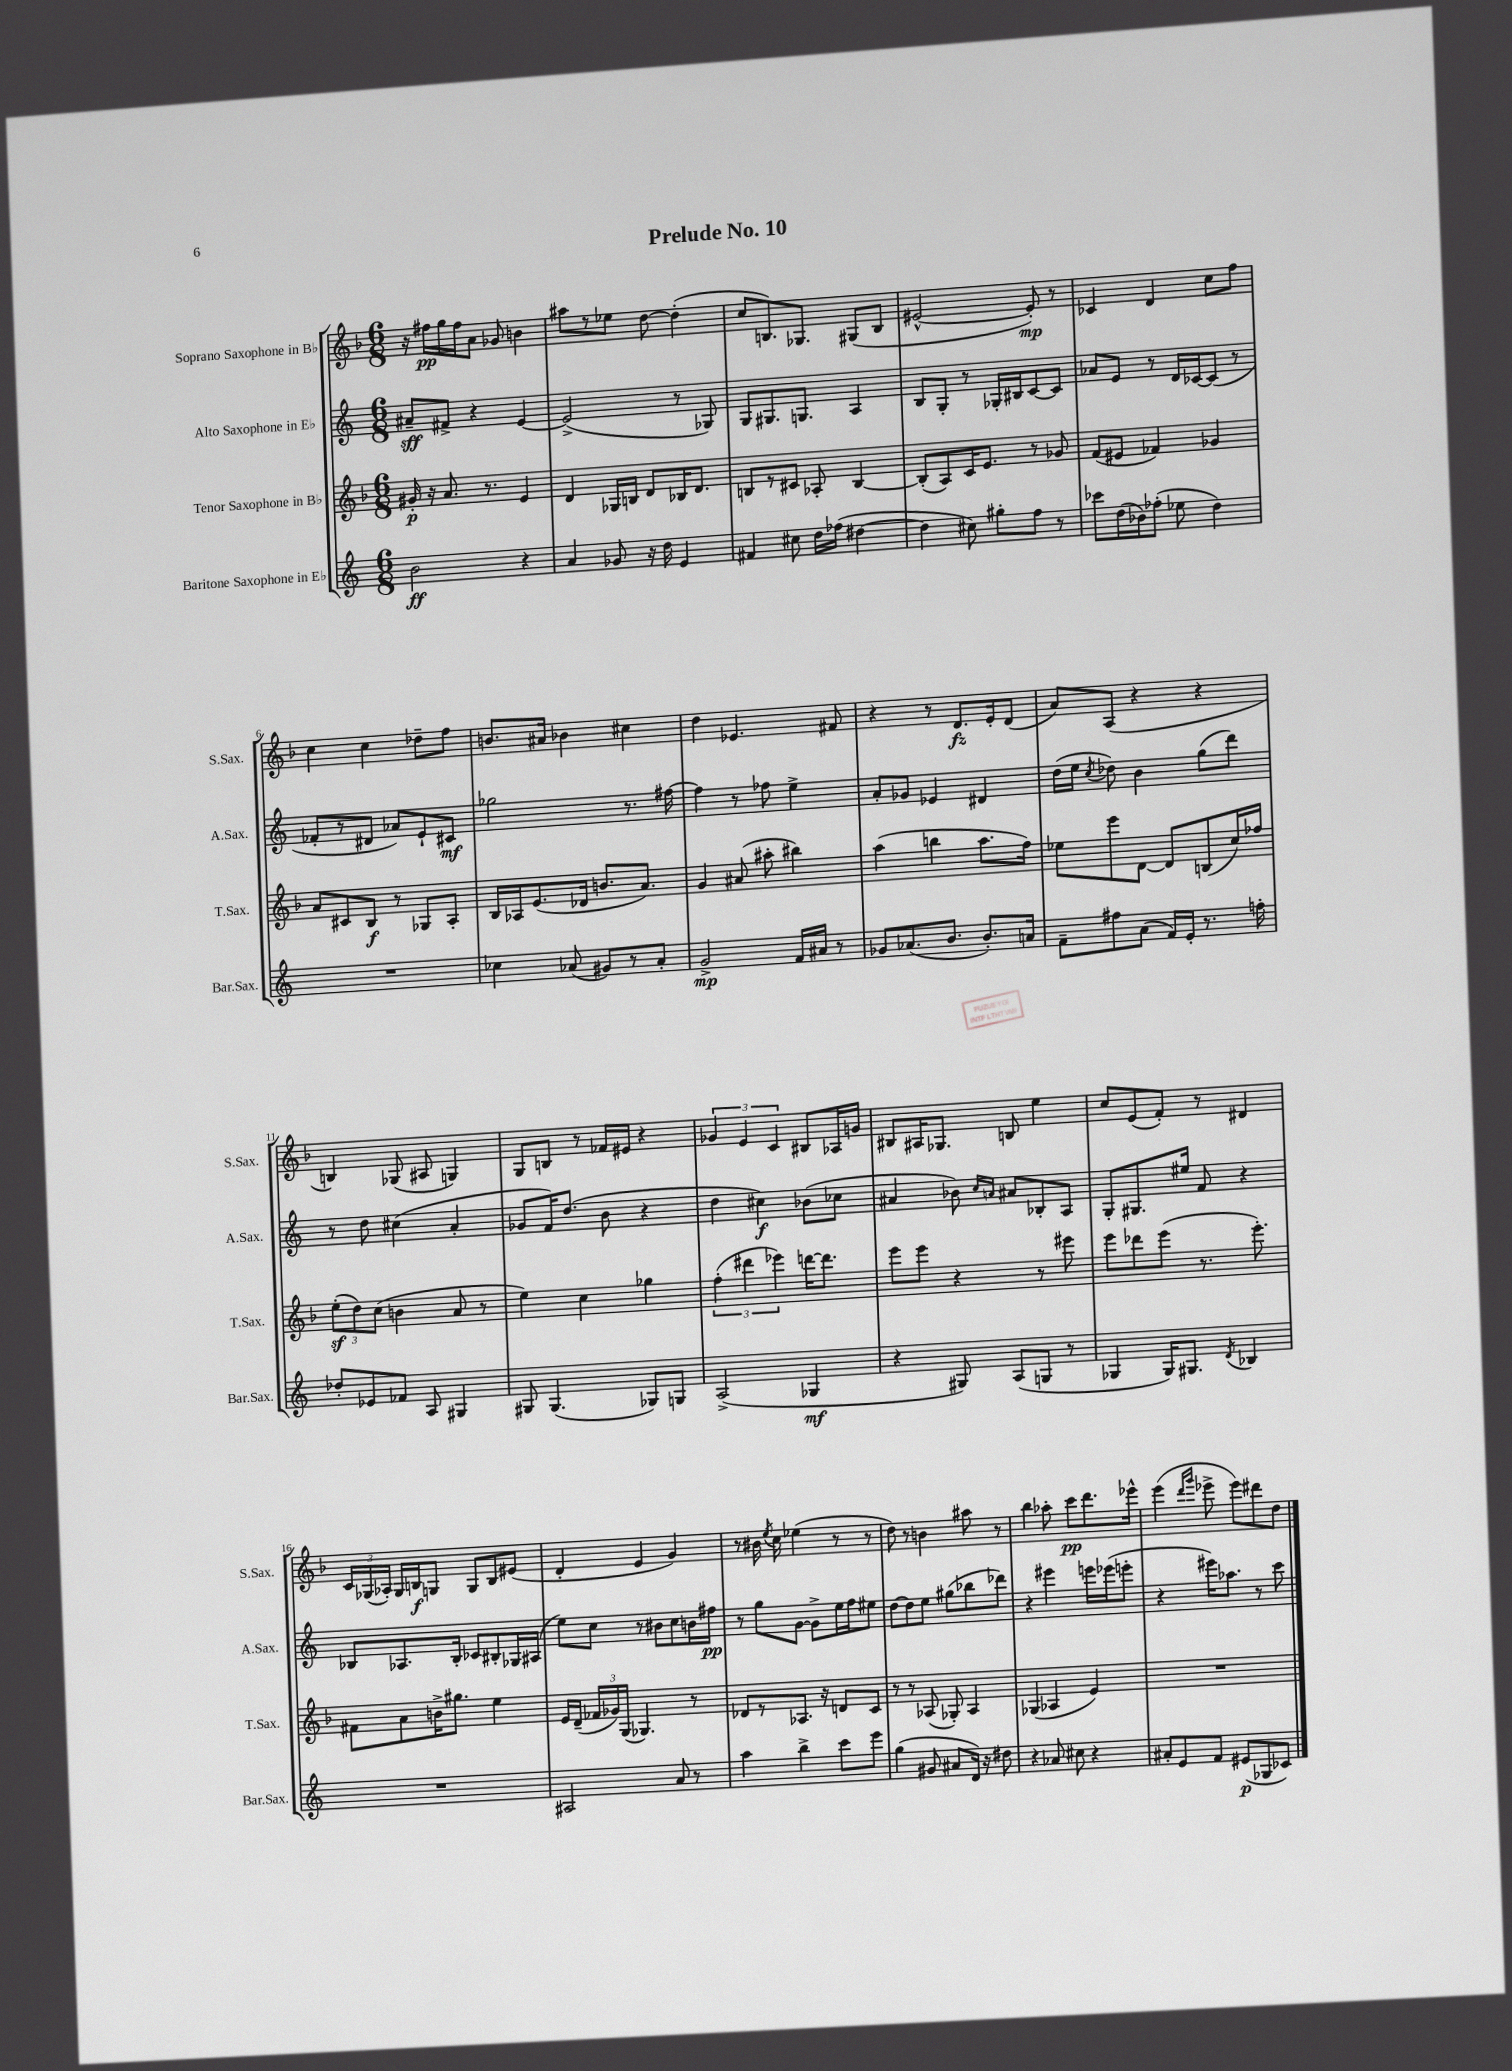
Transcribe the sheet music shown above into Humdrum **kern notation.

**kern	**dynam	**kern	**dynam	**kern	**dynam	**kern	**dynam
*part4	*part4	*part3	*part3	*part2	*part2	*part1	*part1
*staff4	*staff4	*staff3	*staff3	*staff2	*staff2	*staff1	*staff1
*I"Baritone Saxophone in E♭	*	*I"Tenor Saxophone in B♭	*	*I"Alto Saxophone in E♭	*	*I"Soprano Saxophone in B♭	*
*I'Bar.Sax.	*	*I'T.Sax.	*	*I'A.Sax.	*	*I'S.Sax.	*
*clefG2	*	*clefG2	*	*clefG2	*	*clefG2	*
*k[]	*	*k[b-]	*	*k[]	*	*k[b-]	*
*M6/8	*	*M6/8	*	*M6/8	*	*M6/8	*
=1	=1	=1	=1	=1	=1	=1	=1
2b\	ff	16g#X'/	p	8a#X~/L	sff	16r	.
.	.	16r	.	.	.	16ff#X\LL	pp
.	.	8.a/	.	8f#X^/J	.	16gg\	.
.	.	.	.	.	.	16ff#\J	.
.	.	.	.	4r	.	8a\J	.
.	.	8.r	.	.	.	.	.
.	.	.	.	.	.	8g-X/	.
4r	.	4e/	.	[4e/	.	4bn\	.
=2	=2	=2	=2	=2	=2	=2	=2
4a/	.	4d/	.	(2e^/]	.	8aa#X\L	.
.	.	.	.	.	.	8r	.
8g-X/	.	16G-X/LL	.	.	.	8ee-X\J	.
.	.	16Bn/JJ	.	.	.	.	.
16r	.	8d/L	.	.	.	[8dd\	.
16dd\	.	.	.	.	.	.	.
4e/	.	16B-X/K	.	8r	.	(4dd'\]	.
.	.	8.d/J	.	.	.	.	.
.	.	.	.	8G-X/)	.	.	.
=3	=3	=3	=3	=3	=3	=3	=3
4f#X/	.	8Bn/L	.	8G/L	.	8cc/L	.
.	.	8r	.	8.G#X/	.	8.Bn/)	.
8cc#X\	.	8c#X/J	.	.	.	.	.
.	.	.	.	8.Gn/J	.	8.G-X/J	.
16dd\LL	.	8A-X'/	.	.	.	.	.
(16ff-X\JJ	.	.	.	.	.	.	.
[4dd#X\	.	[4B/	.	4A/	.	(8G#X/L	.
.	.	.	.	.	.	8B/J	.
=4	=4	=4	=4	=4	=4	=4	=4
4dd#\]	.	(8B'/L]	.	8B/L	.	[2e#X^^/	.
.	.	8A/)	.	8G'/J	.	.	.
8cc#X\)	.	16c/K	.	8r	.	.	.
.	.	8.e/J	.	.	.	.	.
8gg#X'\L	.	.	.	16G-X'/LL	.	.	.
.	.	.	.	16B#X/J	.	.	.
8ff\J	.	8r	.	[8c/	.	8e#'/])	mp
8r	.	8g-X/	.	8c/J]	.	8r	.
=5	=5	=5	=5	=5	=5	=5	=5
8ccc-X\L	.	(8f/L	.	8a-X/L	.	4c-X/	.
(16dd\L	.	8e#X/J	.	8e/J	.	.	.
16b-X\J)	.	.	.	.	.	.	.
(8ff-X'\J	.	4f-X/)	.	8r	.	4d/	.
8ee-X\	.	.	.	16d/LL	.	.	.
.	.	.	.	[16c-X/J	.	.	.
4dd\)	.	4g-X/	.	(8c-/J]	.	8cc\L	.
.	.	.	.	8r	.	8ff\J	.
!!LO:LB:g=z
=6	=6	=6	=6	=6	=6	=6	=6
2.r	.	8a/L	.	8f-X'/L	.	4cc\	.
.	.	8c#X/	.	8r	.	.	.
.	.	8B-/J	f	8d#X/J	.	4cc\	.
.	.	8r	.	8a-X/L)	.	.	.
.	.	8G-X/L	.	8e`/	.	8dd-X~\L	.
.	.	8A'/J	.	8c#X/J	mf	8ff\J	.
=7	=7	=7	=7	=7	=7	=7	=7
4cc-X\	.	16B-/LL	.	2gg-X\	.	8.bn/L	.
.	.	16A-X/J	.	.	.	.	.
.	.	(8.e/	.	.	.	.	.
.	.	.	.	.	.	16a#X/Jk	.
(8a-X/	.	.	.	.	.	4b-X\	.
.	.	16d-X/Jk	.	.	.	.	.
8g#X/L)	.	8.bn/L	.	.	.	.	.
8r	.	.	.	8.r	.	4cc#X\	.
.	.	8.a/J)	.	.	.	.	.
8a-'/J	.	.	.	.	.	.	.
.	.	.	.	[16ff#X\	.	.	.
=8	=8	=8	=8	=8	=8	=8	=8
2g^/	mp	4g/	.	4ff#\]	.	4dd\	.
.	.	(8a#X/	.	8r	.	4.e-X/	.
.	.	8aa#X'\	.	8ff-X\	.	.	.
16f/LL	.	4bb#X\)	.	4ee^\	.	.	.
16a#X/JJ	.	.	.	.	.	.	.
8r	.	.	.	.	.	8f#X/	.
=9	=9	=9	=9	=9	=9	=9	=9
8g-X/L	.	(4aa\	.	8a'/L	.	4r	.
(8.a-X/	.	.	.	8g-X/J	.	.	.
.	.	4bbn\	.	4e-X/	.	8r	.
8.b/J	.	.	.	.	.	.	.
.	.	.	.	.	.	8.d/L	fz
8.b'/L)	.	8.aa\L	.	4d#X/	.	.	.
.	.	.	.	.	.	16e'/k	.
.	.	.	.	.	.	(8d/J	.
16an/Jk	.	16ff\Jk)	.	.	.	.	.
=10	=10	=10	=10	=10	=10	=10	=10
8f~\L	.	8ee-X\L	.	(16dd\LL	.	8a/L)	.
.	.	.	.	16ee\JJ	.	.	.
.	.	.	.	8qcc/	.	.	.
8ff#X\	.	8eee\	.	8dd-X\)	.	(8A/J	.
(8a\J	.	[8d\J	.	4b\	.	4r	.
16f/LL)	.	8d/L]	.	.	.	.	.
16e'/JJ	.	.	.	.	.	.	.
8.r	.	(8Bn/	.	(8gg\L	.	4r	.
.	.	16cc/L)	.	8ddd\J)	.	.	.
16ffn'\	.	16ff-X/JJ	.	.	.	.	.
!!LO:LB:g=z
=11	=11	=11	=11	=11	=11	=11	=11
8dd-X'/L	.	(12eez'\L	.	8r	.	4Bn/)	.
.	.	12dd\)	.	.	.	.	.
8e-X/	.	.	.	8dd\	.	.	.
.	.	(12cc\J	.	.	.	.	.
8f-X/J	.	4bn\	.	(4cc#X\	.	(8G-X/	.
8A/	.	.	.	.	.	8A#X/	.
4G#X/	.	8a/	.	4a'/	.	4Gn/)	.
.	.	8r	.	.	.	.	.
=12	=12	=12	=12	=12	=12	=12	=12
8G#X/	.	4ee\)	.	8g-X/L	.	8G/L	.
(4.G#/	.	.	.	16f/K)	.	8Bn/J	.
.	.	.	.	(8.dd/J	.	.	.
.	.	4cc\	.	.	.	8r	.
.	.	.	.	8b\	.	16f-X/LL	.
.	.	.	.	.	.	16e#X/JJ	.
8G-X/L)	.	4gg-X\	.	4r	.	4r	.
8Gn/J	.	.	.	.	.	.	.
=13	=13	=13	=13	=13	=13	=13	=13
(2A^/	.	(6ff'\	.	4dd\	.	6g-X/	.
.	.	6ddd#X\	.	.	.	6e/	.
.	.	.	.	4cc#X\)	f	.	.
.	.	6eee-X\)	.	.	.	6c/	.
4G-X/	mf	[16dddn\KL	.	(8b-X\L	.	8B#X/L	.
.	.	8.ddd\J]	.	.	.	.	.
.	.	.	.	8cc-X\J	.	16A-X/L	.
.	.	.	.	.	.	16gn/JJ	.
=14	=14	=14	=14	=14	=14	=14	=14
4r	.	8eee\L	.	4a#X/	.	8B#X/L	.
.	.	8eee\J	.	.	.	16A#X/K	.
.	.	.	.	.	.	8.G-X/J	.
8G#X/)	.	4r	.	8b-X\)	.	.	.
.	.	.	.	16qqcc/LL	.	.	.
.	.	.	.	16qqan/JJ	.	.	.
(8A/L	.	.	.	8a#X/L	.	8Bn/	.
8Gn/J	.	8r	.	8B-X'/	.	4ee\	.
8r	.	8eee#X\	.	8A/J	.	.	.
=15	=15	=15	=15	=15	=15	=15	=15
4G-X/	.	8eee\L	.	8G'/L	.	8cc/L	.
.	.	8ddd-X\	.	8.G#X/	.	(8e/	.
16G-/KL)	.	(8eee\J	.	.	.	8f'/J)	.
8.G#X/J	.	.	.	16ee#X/Jk	.	.	.
.	.	8.r	.	8f/	.	8r	.
8qd/	.	.	.	.	.	.	.
4B-X/	.	.	.	4r	.	4d#X/	.
.	.	8.eee'\)	.	.	.	.	.
!!LO:LB:g=z
=16	=16	=16	=16	=16	=16	=16	=16
2.r	.	8f#X\L	.	8B-X/L	.	24c/LL	.
.	.	.	.	.	.	(24G-X/	.
.	.	.	.	.	.	24A-X'/JJ)	.
.	.	8a\	.	8.A-X/	.	16G-/LL	.
.	.	.	.	.	.	16Bn/J	f
.	.	16bn^\K	.	.	.	8Gn/J	.
.	.	8.gg#X\J	.	16B-'/Jk	.	.	.
.	.	.	.	8c-X/L	.	8G/L	.
.	.	4ee\	.	8B#X'/	.	8B/	.
.	.	.	.	16G-X/L	.	(8e#X/J	.
.	.	.	.	(16A#X/JJ	.	.	.
=17	=17	=17	=17	=17	=17	=17	=17
2A#X/	.	16e/LL	.	8ee\L)	.	4d'/	.
.	.	(16d~/JJ	.	.	.	.	.
.	.	24f-X/LL	.	8cc\J	.	.	.
.	.	24g-X/)	.	.	.	.	.
.	.	(24G/JJ	.	.	.	.	.
.	.	4.G-X/)	.	8r	.	4e/	.
.	.	.	.	8b#X\L	.	.	.
8a/	.	.	.	8cc\	.	4g/)	.
8r	.	8r	.	16bn\L	.	.	.
.	.	.	.	16ff#X\JJ	pp	.	.
=18	=18	=18	=18	=18	=18	=18	=18
4aa\	.	8d-X/L	.	8r	.	8r	.
.	.	8r	.	8gg\L	.	16b#X\	.
.	.	.	.	.	.	8qee/	.
.	.	.	.	.	.	16cc\	.
4bb^\	.	8.A-X/J	.	[8g\J	.	(4ee-X\	.
.	.	.	.	8g^\L]	.	.	.
.	.	16r	.	.	.	.	.
8ccc\L	.	8dn/L	.	16ee\L	.	8r	.
.	.	.	.	16ff\J	.	.	.
8eee\J	.	8c/J	.	8ee#X\J	.	8r	.
=19	=19	=19	=19	=19	=19	=19	=19
(4gg\	.	8r	.	[8dd\L	.	8dd\)	.
.	.	8r	.	8dd\]	.	8r	.
8g#X/	.	(8A-X/	.	8ee\J	.	4bn\	.
8a#X/L	.	8G-X'/)	.	(8gg#X\L	.	.	.
16d/Jk)	.	4A-/	.	8bb-X\	.	8aa#X\	.
16r	.	.	.	.	.	.	.
8dd#X\	.	.	.	8ddd-X\J)	.	8r	.
=20	=20	=20	=20	=20	=20	=20	=20
4r	.	(4G-X/	.	4r	.	4bb-\	.
8a-X/	.	4A-X/	.	4eee#X\	.	8aa-X'\	.
8cc#X\	.	.	.	.	.	8ccc\L	pp
4r	.	4e/)	.	16eeen\LL	.	8.ddd\	.
.	.	.	.	(16eee-X\J	.	.	.
.	.	.	.	8eeen'\J	.	.	.
.	.	.	.	.	.	16eee-X^^\Jk	.
=21	=21	=21	=21	=21	=21	=21	=21
8a#X'/L	.	2.r	.	4r	.	(4eee\	.
8e/	.	.	.	.	.	.	.
.	.	.	.	.	.	16qqddd/LL	.
.	.	.	.	.	.	16qqggg/JJ	.
8f/J	.	.	.	16eee#X\KL)	.	8eee-X^\	.
.	.	.	.	8.aa-X\J	.	.	.
(8e#X/L	p	.	.	.	.	8eee-\L)	.
8G-X/	.	.	.	8r	.	8ddd#X\	.
8c-X/J)	.	.	.	8ccc\	.	8dd\J	.
==	==	==	==	==	==	==	==
*-	*-	*-	*-	*-	*-	*-	*-
